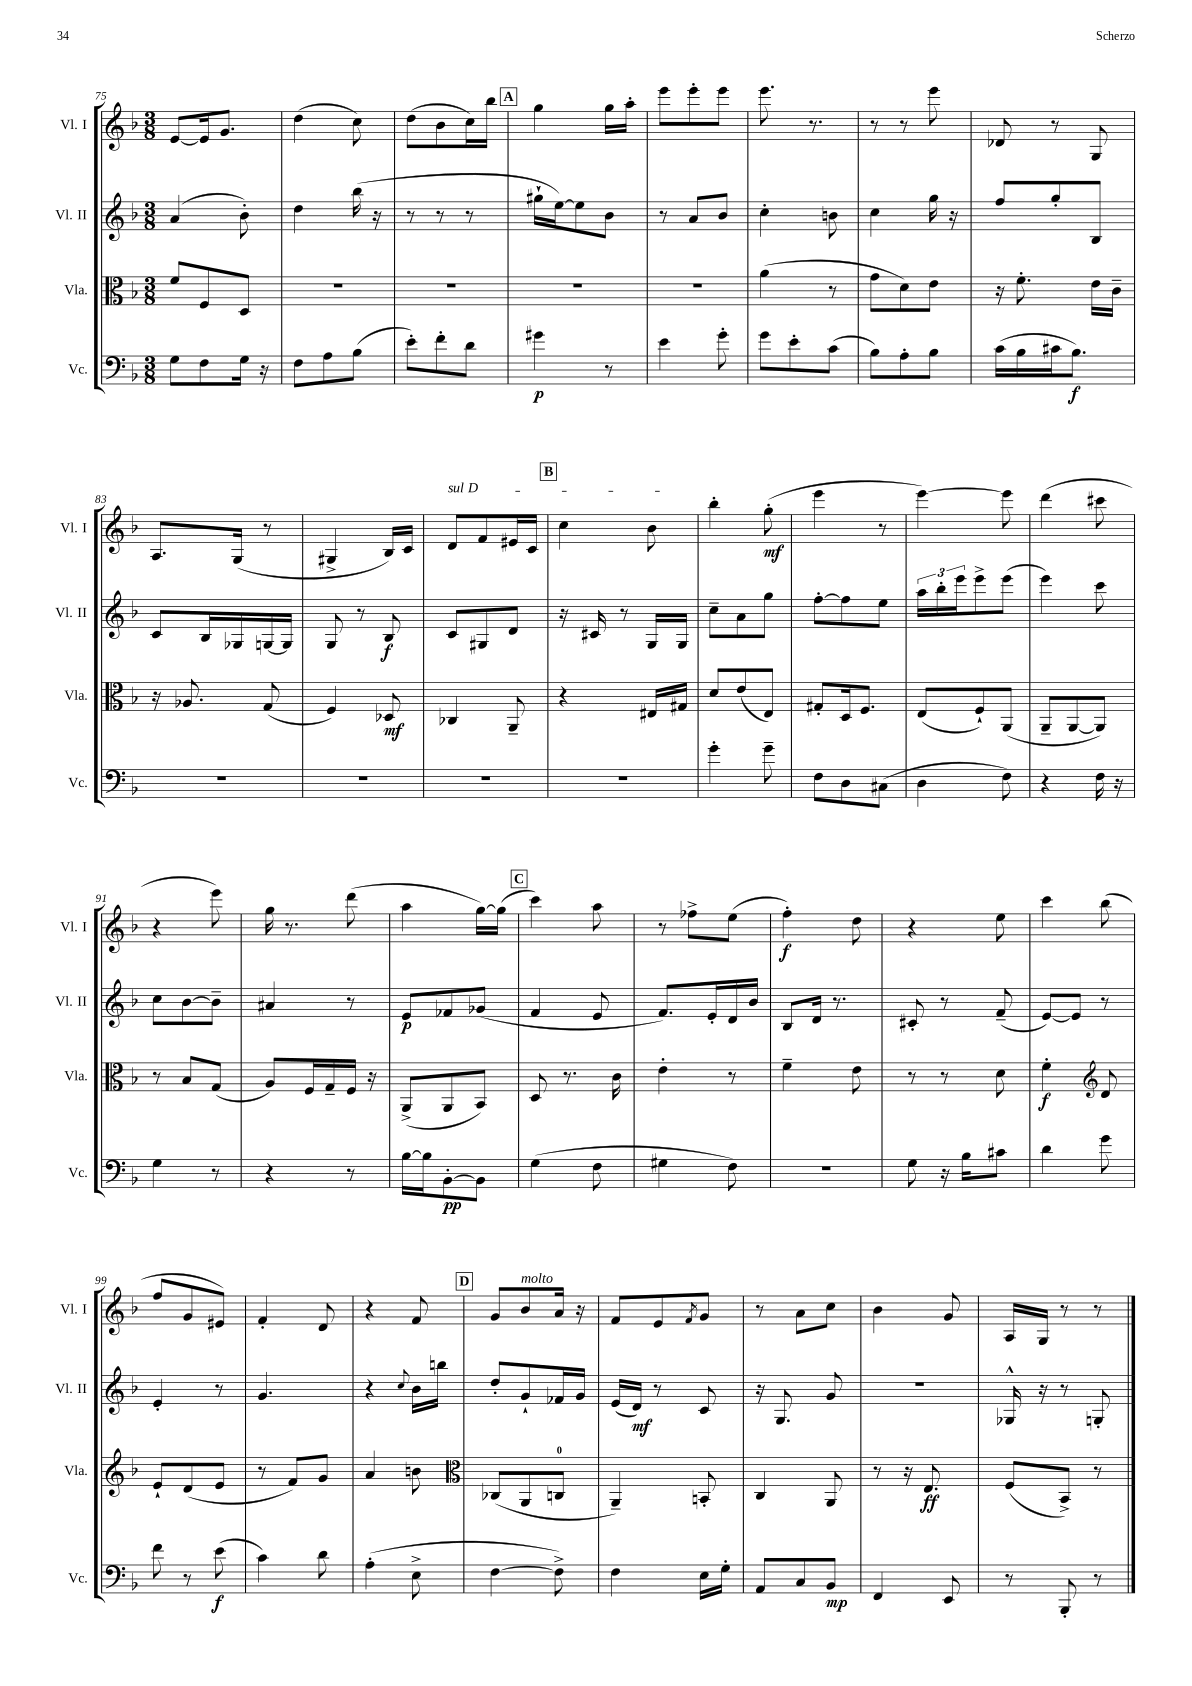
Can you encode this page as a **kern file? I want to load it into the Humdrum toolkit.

**kern	**kern	**kern	**kern
*staff4	*staff3	*staff2	*staff1
*clefF4	*clefC3	*clefG2	*clefG2
*k[b-]	*k[b-]	*k[b-]	*k[b-]
*M3/8	*M3/8	*M3/8	*M3/8
8G	8f	(4a	[8e
8F	8F	.	16e]
.	.	.	8.g
16G	8D	8b-')	.
16r	.	.	.
=	=	=	=
8F	4.r	4dd	(4dd
8A	.	.	.
(8B-	.	(16bb-	8cc)
.	.	16r	.
=	=	=	=
8e')	4.r	8r	(8dd
8f'	.	8r	8b-
8d	.	8r	16cc)
.	.	.	16bb-
=	=	=	=
4g#	4.r	16gg#`	4gg
.	.	[16ee)	.
.	.	8ee]	.
8r	.	8b-	16gg
.	.	.	16aa'
=	=	=	=
4e	4.r	8r	8eee
.	.	8a	8eee'
8g'	.	8b-	8eee
=	=	=	=
8g	(4a	4cc'	8.eee
8e'	.	.	.
.	.	.	8.r
(8c	8r	8b	.
=	=	=	=
8B-)	8g	4cc	8r
8A'	8d)	.	8r
8B-	8e	16gg	8eee
.	.	16r	.
=	=	=	=
(16c	16r	8ff	8d-
16B-	8.f'	.	.
16c#	.	8gg'	8r
8.B-)	.	.	.
.	16e	8B-	8G
.	16c~	.	.
=	=	=	=
4.r	16r	8c	8.A
.	8.A-	.	.
.	.	16B-	.
.	.	16G-	(16G
.	(8G	[16G	8r
.	.	16G]	.
=	=	=	=
4.r	4F)	8G	4G#^
.	.	8r	.
.	8D-	8B-	16B-)
.	.	.	16c
=	=	=	=
4.r	4C-	8c	8d
.	.	8G#	8f
.	8AA~	8d	16e#
.	.	.	16c
=	=	=	=
4.r	4r	16r	4cc
.	.	16c#	.
.	.	8r	.
.	16E#	16G	8b-
.	16G#	16G	.
=	=	=	=
4g'	8d	8cc~	4bb-'
.	(8e	8a	.
8g~	8E)	8gg	(8gg'
=	=	=	=
8F	8G#'	[8ff'	4eee
8D	16D	8ff]	.
.	8.F	.	.
(8C#	.	8ee	8r
=	=	=	=
4D	(8E	24aa	[4eee)
.	.	24bb-'	.
.	.	24eee	.
.	8F`)	8eee^	.
8F)	(8AA	(8eee	8eee]
=	=	=	=
4r	8AA~	4eee)	(4ddd
.	[8AA	.	.
16F	8AA])	8ccc	8ccc#
16r	.	.	.
=	=	=	=
4G	8r	8cc	4r
.	8B-	[8b-	.
8r	(8G	8b-~]	8eee)
=	=	=	=
4r	8A)	4a#	16gg
.	.	.	8.r
.	16F	.	.
.	16G~	.	.
8r	16F	8r	(8ddd
.	16r	.	.
=	=	=	=
[16B-	(8AA^	8e	4aa
16B-]	.	.	.
[8BB-'	8AA	8f-	.
8BB-]	8BB-)	(8g-	[16gg)
.	.	.	(16gg]
=	=	=	=
(4G	8D	4f	4ccc)
.	8.r	.	.
8F	.	8e	8aa
.	16c	.	.
=	=	=	=
4G#	4e'	8.f)	8r
.	.	.	8ff-^
.	.	16e'	.
8F)	8r	16d	(8ee
.	.	16b-	.
=	=	=	=
4.r	4f~	8B-	4ff')
.	.	16d	.
.	.	8.r	.
.	8e	.	8dd
=	=	=	=
8G	8r	8c#'	4r
16r	8r	8r	.
16B-	.	.	.
8c#	8d	(8f~	8ee
=	=	=	=
4d	4f'	[8e)	4ccc
.	.	8e]	.
*	*clefG2	*	*
8g	8d	8r	(8bb-
=	=	=	=
8f	8e`	4e'	8ff
8r	(8d	.	8g
(8e	8e	8r	8e#)
=	=	=	=
4c)	8r	4.g	4f'
.	8f)	.	.
8d	8g	.	8d
=	=	=	=
(4A'	4a	4r	4r
.	.	8qqcc	.
8E^	8b	16b-	8f
.	.	16bb	.
=	=	=	=
*	*clefC3	*	*
[4F	(8C-	8dd'	8g
.	8AA	8g`	8b-
8F^])	8C	16f-	16a
.	.	16g	16r
=	=	=	=
4F	4AA~)	(16e	8f
.	.	16d)	.
.	.	8r	8e
.	.	.	8qf
16E	8BB'	8c	8g
16G'	.	.	.
=	=	=	=
8AA	4C	16r	8r
.	.	8.G	.
8C	.	.	8a
8BB-	8AA	8g	8cc
=	=	=	=
4FF	8r	4.r	4b-
.	16r	.	.
.	8.E	.	.
8EE	.	.	8g
=	=	=	=
8r	(8F	16G-^^	16A
.	.	16r	16G
8BBB-'	8BB-^)	8r	8r
8r	8r	8G'	8r
==	==	==	==
*-	*-	*-	*-
